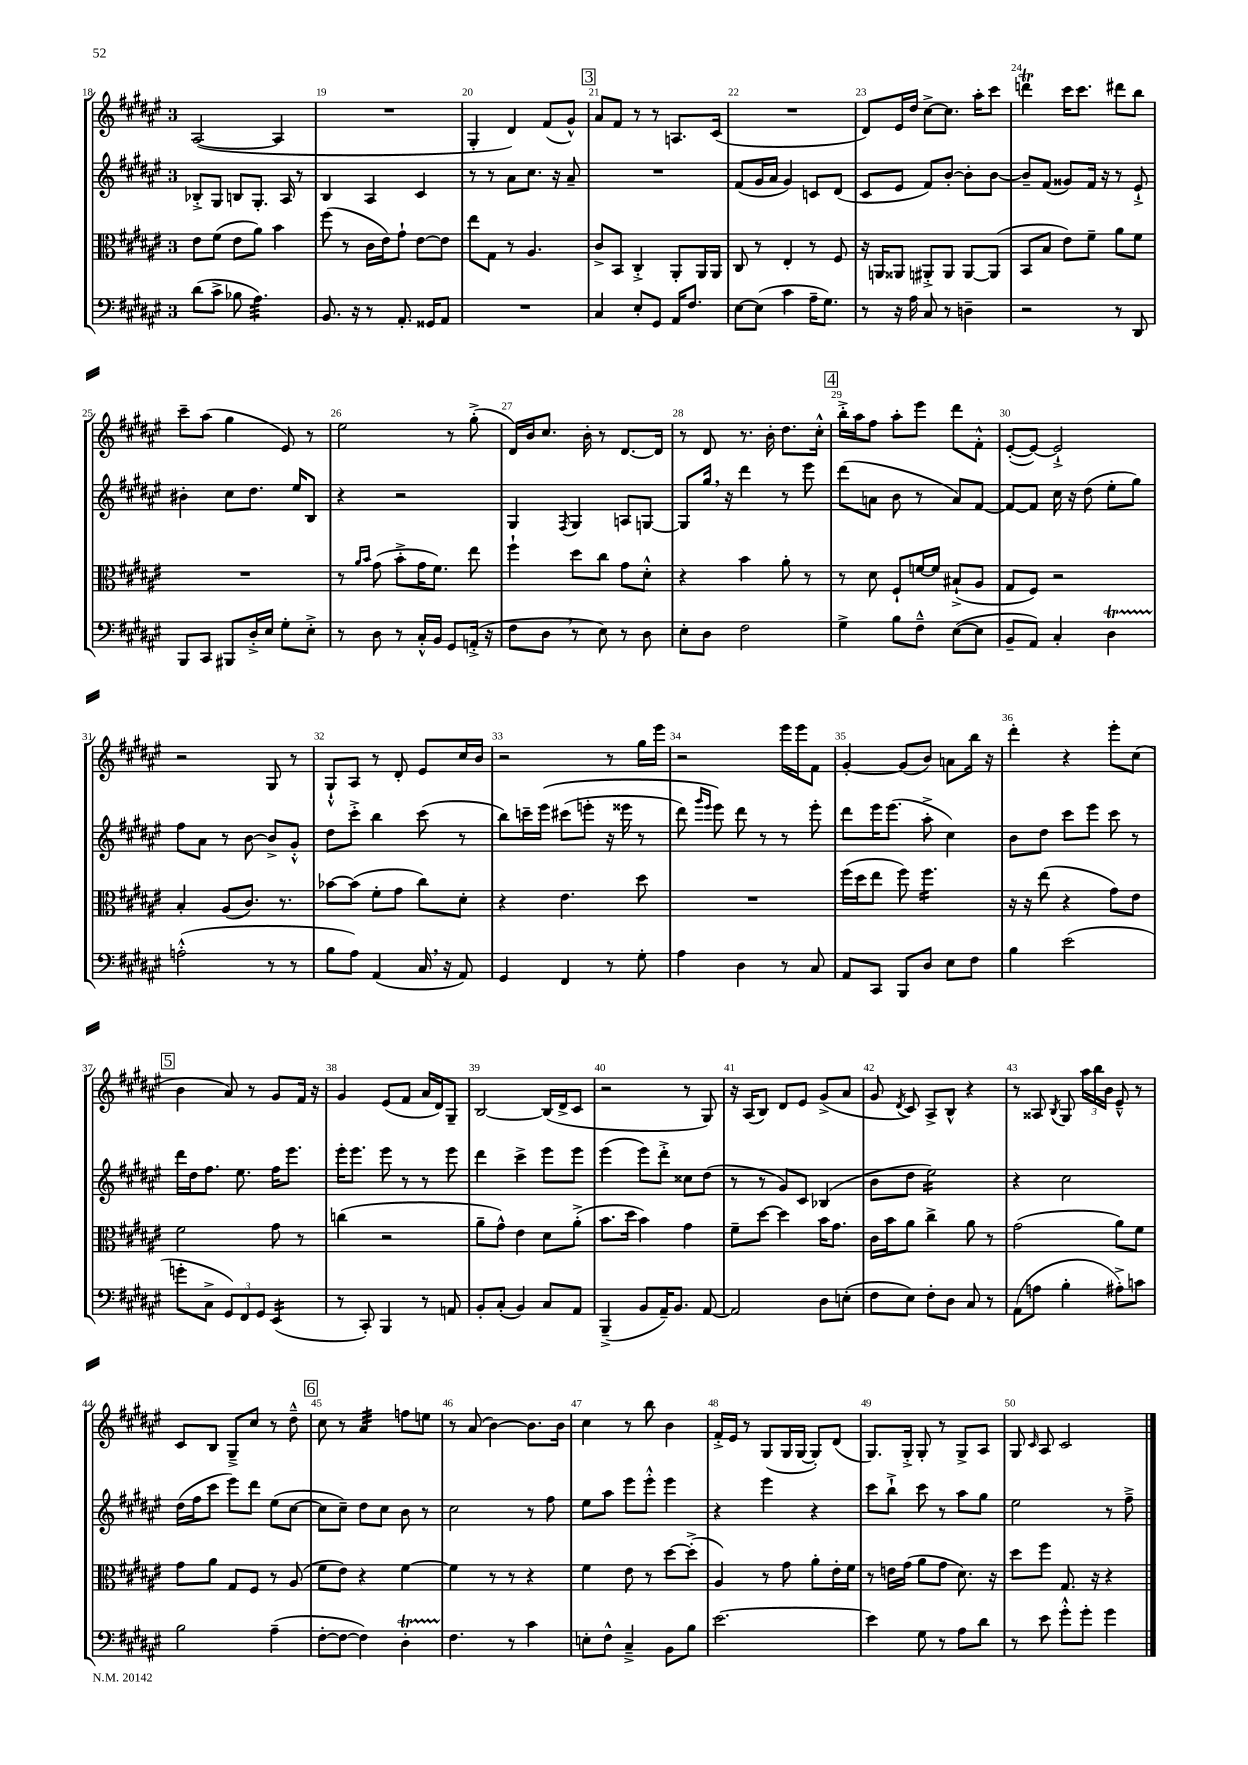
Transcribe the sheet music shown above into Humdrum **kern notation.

**kern	**kern	**kern	**kern
*staff4	*staff3	*staff2	*staff1
*clefF4	*clefC3	*clefG2	*clefG2
*k[f#c#g#d#a#e#]	*k[f#c#g#d#a#e#]	*k[f#c#g#d#a#e#]	*k[f#c#g#d#a#e#]
*M3/4	*M3/4	*M3/4	*M3/4
(8d#\L	8e#\L	8B-'^/L	([2A#/
8c#^\J	(8f#\J	8G#/J	.
8B-\	8e#\L	8B/L	.
4.A#\)	8a#\J)	8.G#'/J	.
.	4b\	.	4A#/]
.	.	16A#/	.
.	.	8r	.
=	=	=	=
8.BB/	(8ff#\	4B/	2.r
.	8r	.	.
16r	.	.	.
8r	16c#\LL	4A#/	.
.	16e#\J)	.	.
8.AA#'/	8g#`\J	.	.
.	[8e#\L	4c#/	.
16GG##/LK	.	.	.
8AA#/J	8e#\]J	.	.
=	=	=	=
2.r	8ee#\L	8r	4G#'/
.	8G#\J	8r	.
.	8r	8a#\L	4d#/)
.	4.A#/	8.cc#\J	.
.	.	.	(8f#/L
.	.	16r	.
.	.	8a#~/	8g#^^/J)
=	=	=	=
4C#/	8c#^/L	2.r	8a#/L
.	8BB/J	.	8f#/J
8E#'/L	4C#'^/	.	8r
8GG#/J	.	.	8r
16AA#/LK	8AA#'/L	.	8.A/L
8.F#/J	.	.	.
.	16AA#/L	.	.
.	16AA#/JJ	.	(16c#/Jk
=	=	=	=
[8E#\L	8C#/	(8f#/L	2.r
(8E#\]J	8r	16g#/L	.
.	.	16a#/JJ	.
4c#\	4E#'/	4g#/)	.
16A#~\LK	8r	8c/L	.
8.G#\J)	.	.	.
.	8F#/	(8d#/J	.
=	=	=	=
8r	16r	8c#/L	8d#/L)
.	16AA/LK	.	.
16r	8AA##/J	8e#/J	16e#/L
16A#\	.	.	16dd#/JJ
8C#/	8AA#'^/L	8f#/L)	[8cc#^\L
8r	8AA#/J	[8b'/J	8.cc#\]J
4D~\	[8AA#/L	8b'\]L	.
.	.	.	16aa#'\LK
.	(8AA#/]J	[8b\J	8ccc#\J
=	=	=	=
2r	8BB/L	8b~/]L	4ddd\
.	8B/J	(8f#/J	.
.	8e#\L)	8g##/L)	16ccc#\LK
.	.	.	8.ccc#\J
.	8f#~\J	16f#/Jk	.
.	.	16r	.
8r	8a#\L	8r	8ddd#\L
8DD#/	8f#\J	8e#`^/	8bb\J
=	=	=	=
8BBB/L	2.r	4b#'\	8ccc#~\L
8CC#/J	.	.	(8aa#\J
8BBB#/L	.	8cc#\L	4gg#\
16D#'^/L	.	8.dd#\J	.
16E#/JJ	.	.	.
8G#'\L	.	.	8e#/)
.	.	16ee#/LK	.
8E#'^\J	.	8B/J	8r
=	=	=	=
8r	8r	4r	2ee#\
.	16qqa#/LL	.	.
.	16qqb/JJ	.	.
8D#\	(8g#\	.	.
8r	8b'^\L	2r	.
16C#'^^/LL	16g#\K	.	.
16BB/JJ	8.f#\J)	.	.
8GG#/L	.	.	8r
(16AA'^/Jk	8ee#\	.	(8gg#'^\
16r	.	.	.
=	=	=	=
8F#\L	4ff#`\	4G#/	16d#/LL)
.	.	.	16b/J
8D#\J	.	.	8.cc#/J
.	.	8qF#/	.
8r	8dd#\L	4G#/	.
.	.	.	16b'\
8E#\)	8cc#\J	.	8r
8r	8g#\L	8A/L	[8.d#/L
8D#\	8d#'^^\J	[8G/J	.
.	.	.	16d#/]Jk
=	=	=	=
8E#'\L	4r	8G/]L	8r
8D#\J	.	16gg#/Jk	8d#/
.	.	16r	.
2F#\	4b\	4ddd#\	8.r
.	.	.	16b'\
.	8a#'\	8r	8.dd#\L
.	8r	8eee#\	.
.	.	.	16cc#'^^\Jk
=	=	=	=
4G#^\	8r	(8ddd#\L	16bb'^\LL
.	.	.	16aa#\J
.	8d#\	8a\J	8ff#\J
8B\L	8F#`/L	8b\	8aa#'\L
8F#~^^\J	[16f/L	8r	8eee#\J
.	16f/]JJ	.	.
([8E#\L	(8B#`^/L	8a/L)	8ddd#\L
8E#\]J	8A#/J	[8f#/J	8f#'^^\J
=	=	=	=
8BB~/L	8G#/L	8f#/_L	([8e#'/L
8AA#/J)	8F#/J)	8f#/]J	8e#/_J)
4C#'/	2r	16cc#\	2e#`^/]
.	.	16r	.
.	.	(8dd#\	.
4D#\	.	8ee#'\L	.
.	.	8gg#\J)	.
=	=	=	=
(2A'^^\	4B'/	8ff#\L	2r
.	.	8a#\J	.
.	(8A#/L	8r	.
.	8.c#/J)	[8b\	.
8r	.	8b^/]L	8G#/
.	8.r	.	.
8r	.	8g#'^^/J	8r
=	=	=	=
8B\L	[8b-\L	8dd#\L	8G#`^^/L
8A#\J)	(8b-\]J	8ccc#'^\J	8A#/J
(4AA#/	8f#'\L	4bb\	8r
.	8g#\J	.	8d#'/
16C#/	8cc#\L)	(8ccc#\	8e#/L
16r	.	.	.
8AA#/)	8d#'\J	8r	16cc#/L
.	.	.	16b/JJ
=	=	=	=
4GG#/	4r	8bb\L)	2r
.	.	16ccc~\L	.
.	.	&(16eee#\JJ	.
4FF#/	4.e#\	(8ccc#\L	.
.	.	8eee'\J	.
8r	.	16r	8r
.	.	16eee##\	.
8G#'\	8dd#\	8r	16gg#\LL
.	.	.	16eee#\JJ
=	=	=	=
4A#\	2.r	8ddd#\)	2r
.	.	16qqggg#/LL	.
.	.	16qqeee#/JJ	.
.	.	8eee#\&)	.
4D#\	.	8ddd#\	.
.	.	8r	.
8r	.	8r	16eee#\LL
.	.	.	16eee#\J
8C#/	.	8eee#'\	8f#\J
=	=	=	=
8AA#/L	(16ff#\LL	8ddd#\L	[4g#'/
.	16dd#\J	.	.
8CC#/J	8ee#\J	16eee#\K	.
.	.	(8.eee#\J	.
8BBB/L	8ff#\)	.	(8g#/]L
8D#/J	4.ff#\	8aa#'^\	8b/J)
8E#\L	.	4cc#\)	8a\L
8F#\J	.	.	16bb\Jk
.	.	.	16r
=	=	=	=
4B\	16r	8b\L	4ddd#'\
.	16r	.	.
.	(8ee#\	8dd#\J	.
(2e#\	4r	8ccc#\L	4r
.	.	8eee#\J	.
.	8g#\L)	8ccc#\	8eee#'\L
.	8e#\J	8r	(8cc#\J
=	=	=	=
8g'\L	2f#\	16ddd#\LL	4b\
.	.	16dd#\J	.
8C#^\J	.	8.ff#\J	.
12GG#/L)	.	.	8a#/)
.	.	8.ee#\	.
12FF#/	.	.	.
.	.	.	8r
12GG#/J	.	.	.
(4EE#/	8g#\	16ff#\LK	8g#/L
.	.	8.eee#\J	.
.	8r	.	16f#/Jk
.	.	.	16r
=	=	=	=
8r	(4cc\	16eee#'\LK	4g#/
.	.	8.eee#\J	.
8CC#'/)	.	.	.
4BBB/	2r	8eee#\	(8e#/L
.	.	8r	8f#/J
8r	.	8r	16a#/LL
.	.	.	16d#/J)
8AA/	.	8eee#\	8G#~/J
=	=	=	=
8BB'/L	8a#~\L	4ddd#\	[2B/
(8C#'/J	8g#^^\J)	.	.
4BB/)	4e#\	4ccc#^\	.
8C#/L	8d#\L	8eee#\L	(16B/]LL
.	.	.	16d#^/J
8AA#/J	(8a#'^\J	8eee#\J	8c#/J
=	=	=	=
(4BBB~^/	8.b\L	(4eee#\	2r
.	16dd#\Jk	.	.
8BB/L	4b\)	8eee#\L)	.
16AA#~/K)	.	8ddd#'^\J	.
8.BB/J	.	.	.
.	4g#\	8cc##\L	8r
[8AA#/	.	(8dd#\J	8G#/)
=	=	=	=
2AA#/]	8f#~\L	8r	16r
.	.	.	(16A#/LK
.	[8dd#\J	8r	8B/J)
.	4dd#\]	8g#/L)	8d#/L
.	.	8c#/J	8e#/J
8D#\L	16b\LK	(4B-/	(8g#^/L
.	8.g#\J	.	.
(8E'\J	.	.	8a#/J
=	=	=	=
8F#\L	16c#\LL	8b\L	8g#/
.	16b\J	.	.
.	.	.	8qd#/
8E#\J)	8a#\J	8dd#\J	8c#/)
8F#'\L	4cc#^\	2ee#\)	8A#^/L
8D#\J	.	.	8B^^/J
8C#/	8a#\	.	4r
8r	8r	.	.
=	=	=	=
(8AA#\L	(2g#\	4r	8r
8A\J	.	.	8A##/
.	.	.	8qB/
4B'\	.	2cc#\	8G#/
.	.	.	24aa#\LL
.	.	.	24bb\
.	.	.	24b\JJ
8A#'^\L)	8a#\L)	.	8e#~^^/
8c\J	8f#\J	.	8r
=	=	=	=
2B\	8g#\L	(16dd#\LL	8c#/L
.	.	16ff#\J	.
.	8a#\J	8ccc#\J	8B/J
.	8G#/L	8eee#\L)	8G#~^/L
.	8F#/J	8ddd#\J	8cc#/J
(4A#~\	8r	(8ee#\L	8r
.	(8A#/	[8cc#\J	8dd#~^^\
=	=	=	=
[8F#'\L	8f#\L	8cc#\]L	8cc#\
8F#\_J	8e#\J)	8cc#~\J)	8r
4F#\])	4r	8dd#\L	4a#/
.	.	8cc#\J	.
4D#'\	[4f#\	8b\	8ff\L
.	.	8r	8ee\J
=	=	=	=
4.F#\	4f#\]	2cc#\	8r
.	.	.	(8a#/
.	8r	.	[4b\)
8r	8r	.	.
4c#\	4r	8r	8.b\]L
.	.	8ff#\	.
.	.	.	16b\Jk
=	=	=	=
8E'\L	4f#\	8ee#\L	4cc#\
8F#^^\J	.	8aa#\J	.
4C#~^/	8e#\	8eee#\L	8r
.	8r	8eee#'^^\J	8bb\
8BB\L	[8dd#\L	4eee#\	4b\
8B\J	(8dd#'^\]J	.	.
=	=	=	=
[2.e#\	4A#/)	4r	16f#'^/LL
.	.	.	16e#/JJ
.	.	.	8r
.	8r	4eee#\	(8G#/L
.	8g#\	.	16G#/L
.	.	.	[16G#/JJ
.	8a#'\L	4r	8G#'/]L)
.	16e#'\L	.	(8d#/J
.	16f#\JJ	.	.
=	=	=	=
4e#\]	8r	8ccc#\L	8.G#/L)
.	16e\LL	8bb`^\J	.
.	(16g#\JJ	.	16G#'^/Jk
8G#\	8a#\L	8ccc#\	8G#'/
8r	8g#\J	8r	8r
8A#\L	8.d#\)	8aa#\L	8G#^/L
8d#\J	.	8gg#\J	8A#/J
.	16r	.	.
=	=	=	=
8r	8dd#\L	2ee#\	8G#/
.	.	.	16qqc#/
8e#\	8ff#\J	.	8A#/
8g#'^^\L	8.G#/	.	2c#/
8g#'\J	.	.	.
.	16r	.	.
4g#\	4r	8r	.
.	.	8ff#~^\	.
==	==	==	==
*-	*-	*-	*-
